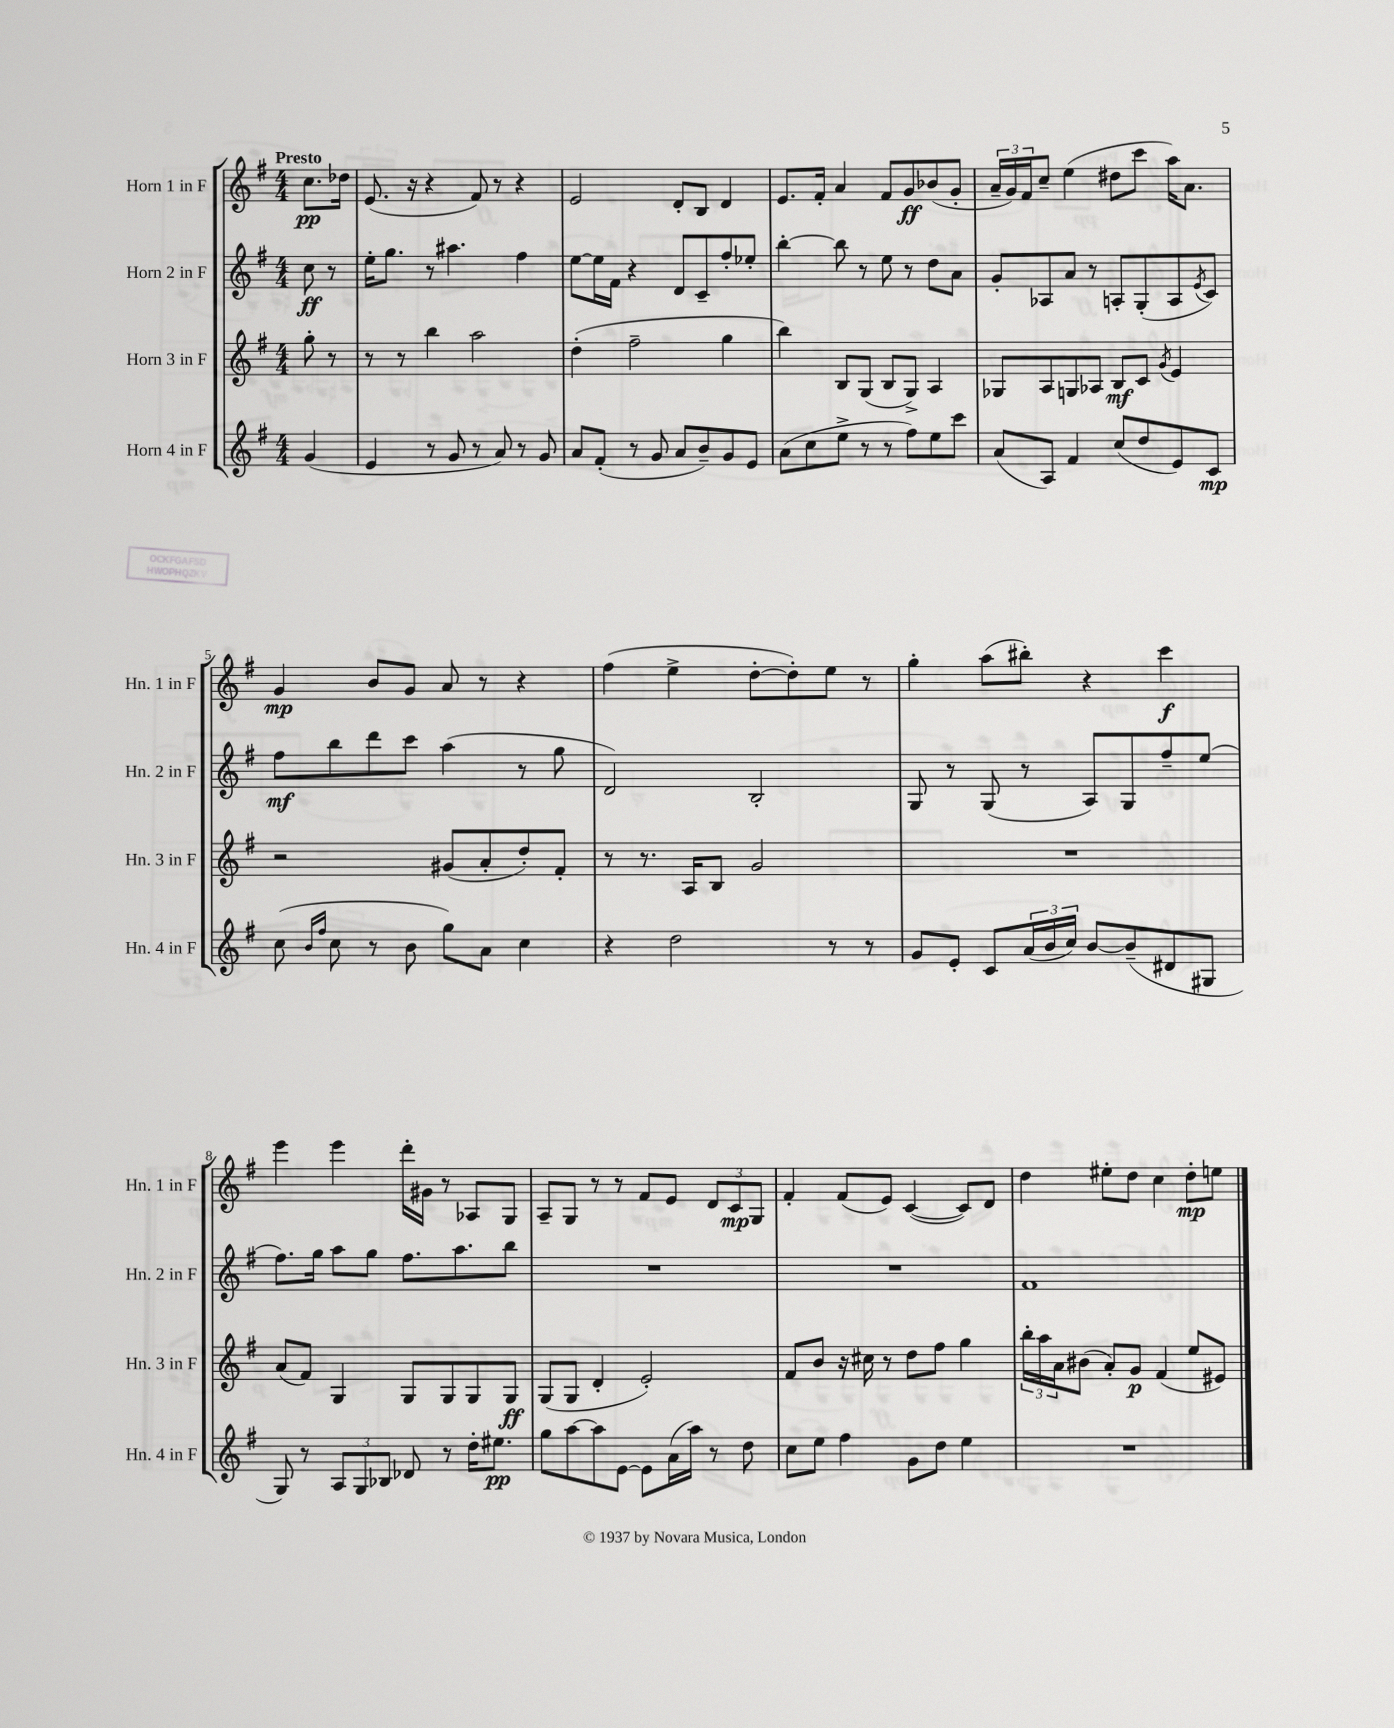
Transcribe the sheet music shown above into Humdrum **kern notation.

**kern	**dynam	**kern	**dynam	**kern	**dynam	**kern	**dynam
*part4	*part4	*part3	*part3	*part2	*part2	*part1	*part1
*staff4	*staff4	*staff3	*staff3	*staff2	*staff2	*staff1	*staff1
*I"Horn 4 in F	*	*I"Horn 3 in F	*	*I"Horn 2 in F	*	*I"Horn 1 in F	*
*I'Hn. 4 in F	*	*I'Hn. 3 in F	*	*I'Hn. 2 in F	*	*I'Hn. 1 in F	*
*clefG2	*	*clefG2	*	*clefG2	*	*clefG2	*
*k[f#]	*	*k[f#]	*	*k[f#]	*	*k[f#]	*
*M4/4	*	*M4/4	*	*M4/4	*	*M4/4	*
=	=	=	=	=	=	=	=
!	!	!	!	!	!	!LO:TX:a:B:t=Presto	!
(4g/	.	8gg'\	.	8cc\	ff	8.cc\L	pp
.	.	8r	.	8r	.	.	.
.	.	.	.	.	.	16dd-X\Jk	.
=1	=1	=1	=1	=1	=1	=1	=1
4e/	.	8r	.	16ee'\KL	.	(8.e/	.
.	.	.	.	8.gg\J	.	.	.
.	.	8r	.	.	.	.	.
.	.	.	.	.	.	16r	.
8r	.	4bb\	.	8r	.	4r	.
8g/	.	.	.	4.aa#X\	.	.	.
8r	.	2aa\	.	.	.	8f#/)	.
8a/)	.	.	.	.	.	8r	.
8r	.	.	.	4ff#\	.	4r	.
8g/	.	.	.	.	.	.	.
=2	=2	=2	=2	=2	=2	=2	=2
8a/L	.	(4dd'\	.	[8ee\L	.	2e/	.
(8f#'/J	.	.	.	16ee\L]	.	.	.
.	.	.	.	16f#\JJ	.	.	.
8r	.	2ff#~\	.	4r	.	.	.
8g/	.	.	.	.	.	.	.
8a/L	.	.	.	8d/L	.	8d'/L	.
8b~/)	.	.	.	8c~/	.	8B/J	.
8g/	.	4gg\	.	8ff#'/	.	4d/	.
8e/J	.	.	.	8ee-X'/J	.	.	.
=3	=3	=3	=3	=3	=3	=3	=3
(8a\L	.	4bb\)	.	[4bb'\	.	8.e/L	.
8cc\	.	.	.	.	.	.	.
.	.	.	.	.	.	16f#'/Jk	.
8ee^\J	.	8B/L	.	8bb\]	.	4a/	.
8r	.	(8G/J	.	8r	.	.	.
8r	.	8B/L	.	8ee\	.	8f#/L	.
8ff#\L)	.	8G^/J)	.	8r	.	8g/	ff
8ee\	.	4A/	.	8dd\L	.	(8b-X/	.
8ccc\J	.	.	.	8a\J	.	8g'/J	.
=4	=4	=4	=4	=4	=4	=4	=4
(8a/L	.	8G-X/L	.	8g'/L	.	24a~/LL	.
.	.	.	.	.	.	24g/)	.
.	.	.	.	.	.	24f#/J	.
8A/J)	.	8A/	.	8A-X/	.	8cc~/J	.
4f#/	.	8Gn/	.	8a/J	.	(4ee\	.
.	.	8A-X/J	.	8r	.	.	.
(8cc/L	.	8B/L	mf	8An'/L	.	8dd#X\L	.
8dd/	.	8c/J	.	(8G'/	.	8ccc\J	.
.	.	8qg/	.	.	.	.	.
8e/)	.	4e/	.	8A/	.	16aa\KL)	.
.	.	.	.	.	.	8.a\J	.
.	.	.	.	8qe/	.	.	.
8c/J	mp	.	.	8c/J)	.	.	.
!!LO:LB:g=z
=5	=5	=5	=5	=5	=5	=5	=5
(8cc\	.	2r	.	8ff#\L	mf	4g/	mp
16qqb/LL	.	.	.	.	.	.	.
16qqff#/JJ	.	.	.	.	.	.	.
8cc\	.	.	.	8bb\	.	.	.
8r	.	.	.	8ddd\	.	8b/L	.
8b\	.	.	.	8ccc\J	.	8g/J	.
8gg\L)	.	(8g#X/L	.	(4aa\	.	8a/	.
8a\J	.	8a'/	.	.	.	8r	.
4cc\	.	8dd'/)	.	8r	.	4r	.
.	.	8f#'/J	.	8gg\	.	.	.
=6	=6	=6	=6	=6	=6	=6	=6
4r	.	8r	.	2d/)	.	(4ff#\	.
.	.	8.r	.	.	.	.	.
2dd\	.	.	.	.	.	4ee^\	.
.	.	16A/KL	.	.	.	.	.
.	.	8B/J	.	.	.	.	.
.	.	2g/	.	2B'/	.	[8dd'\L	.
.	.	.	.	.	.	8dd'\])	.
8r	.	.	.	.	.	8ee\J	.
8r	.	.	.	.	.	8r	.
=7	=7	=7	=7	=7	=7	=7	=7
8g/L	.	1r	.	8G/	.	4gg'\	.
8e'/J	.	.	.	8r	.	.	.
8c/L	.	.	.	(8G/	.	(8aa\L	.
(24a/L	.	.	.	8r	.	8bb#X'\J)	.
24b/	.	.	.	.	.	.	.
24cc/JJ)	.	.	.	.	.	.	.
[8b/L	.	.	.	8A/L)	.	4r	.
(8b~/]	.	.	.	8G/	.	.	.
8d#X/	.	.	.	8ff#~/	.	4ccc\	f
8G#X/J	.	.	.	(8ee/J	.	.	.
!!LO:LB:g=z
=8	=8	=8	=8	=8	=8	=8	=8
8G/)	.	(8a/L	.	8.ff#\L)	.	4eee\	.
8r	.	8f#/J)	.	.	.	.	.
.	.	.	.	16gg\Jk	.	.	.
12A/L	.	4G/	.	8aa\L	.	4eee\	.
12G/	.	.	.	.	.	.	.
.	.	.	.	8gg\J	.	.	.
12B-X/J	.	.	.	.	.	.	.
8d-X/	.	8G/L	.	8.ff#\L	.	16ddd'\LL	.
.	.	.	.	.	.	16g#X\JJ	.
8r	.	8G/	.	.	.	8r	.
.	.	.	.	8.aa\	.	.	.
16dd'\KL	.	8G/	.	.	.	8A-X/L	.
8.ee#X\J	pp	.	.	.	.	.	.
.	.	8G/J	ff	8bb\J	.	8G/J	.
=9	=9	=9	=9	=9	=9	=9	=9
8gg\L	.	(8G/L	.	1r	.	8A~/L	.
[8aa\	.	8G/J	.	.	.	8G/J	.
8aa\]	.	4d'/	.	.	.	8r	.
[8e\J	.	.	.	.	.	8r	.
8e\L]	.	2e'/)	.	.	.	8f#/L	.
(16a\L	.	.	.	.	.	8e/J	.
16aa\JJ)	.	.	.	.	.	.	.
8r	.	.	.	.	.	12d/L	.
.	.	.	.	.	.	12c/	mp
8dd\	.	.	.	.	.	.	.
.	.	.	.	.	.	12G/J	.
=10	=10	=10	=10	=10	=10	=10	=10
8cc\L	.	8f#/L	.	1r	.	4f#'/	.
8ee\J	.	8b/J	.	.	.	.	.
4ff#\	.	16r	.	.	.	(8f#/L	.
.	.	16cc#X\	.	.	.	.	.
.	.	8r	.	.	.	8e/J)	.
8g\L	.	8dd\L	.	.	.	([4c/	.
8dd\J	.	8ff#\J	.	.	.	.	.
4ee\	.	4gg\	.	.	.	8c/L])	.
.	.	.	.	.	.	8d/J	.
=11	=11	=11	=11	=11	=11	=11	=11
1r	.	24bb'\LL	.	1f#	.	4dd\	.
.	.	24aa\	.	.	.	.	.
.	.	24a\J	.	.	.	.	.
.	.	(8b#X\J	.	.	.	.	.
.	.	8a'/L)	.	.	.	8ee#X'\L	.
.	.	8g/J	p	.	.	8dd\J	.
.	.	(4f#/	.	.	.	4cc\	.
.	.	8ee/L	.	.	.	8dd'\L	mp
.	.	8e#X/J)	.	.	.	8een\J	.
==	==	==	==	==	==	==	==
*-	*-	*-	*-	*-	*-	*-	*-
